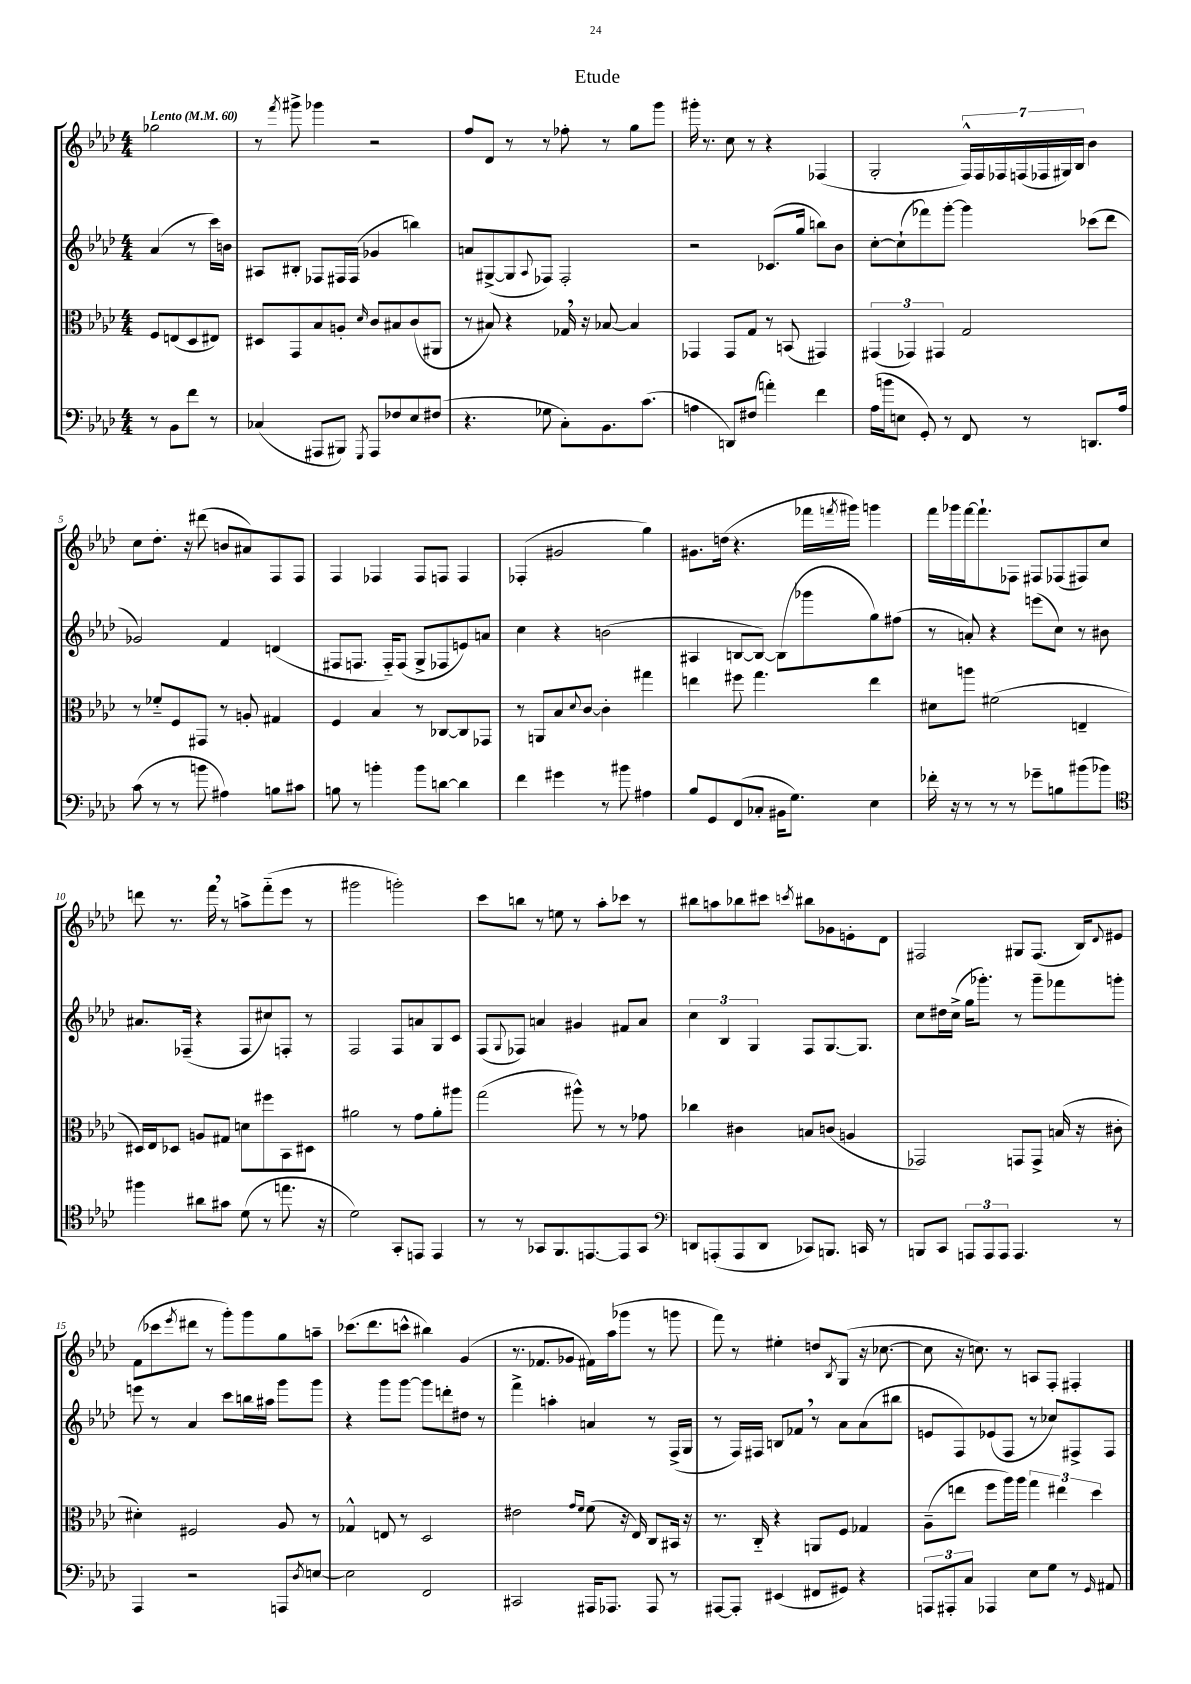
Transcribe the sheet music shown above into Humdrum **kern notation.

**kern	**kern	**kern	**kern
*staff4	*staff3	*staff2	*staff1
*clefF4	*clefC3	*clefG2	*clefG2
*k[b-e-a-d-]	*k[b-e-a-d-]	*k[b-e-a-d-]	*k[b-e-a-d-]
*M4/4	*M4/4	*M4/4	*M4/4
*MM60	*MM60	*MM60	*MM60
8r	8F	(4a-	2gg-
8BB-	(8E	.	.
8f	8D-	8r	.
8r	8E#)	16ccc)	.
.	.	16b	.
=	=	=	=
(4C-	8D#	8A#	8r
.	.	.	8qfff
.	8GG	8B#'	8ggg#^
8AAA#	8B-	8F-	4ggg-
8BBB#)	8A'	16F#	.
.	.	(16F#	.
8qGGG	16qqd-	.	.
8AAA#	8c	4g-	2r
8F-	8B#	.	.
8E-	(8c	4bb)	.
(8F#	8AA#	.	.
=	=	=	=
4.r	8r	8a	8ff
.	8B#)	([8G#^	8d-
.	4r	8G#]	8r
.	.	8qqA-	.
8G-	.	8F-)	8r
8C')	16G-	2F-'	8ff-'
.	16r	.	.
8.BB-	[8B-	.	8r
.	4B-]	.	8gg
(8.c	.	.	.
.	.	.	8ggg
=	=	=	=
4A	4GG-	2r	16ggg#'
.	.	.	8.r
8DD)	8GG-	.	8cc
(8F#	8G	.	8r
4a')	8r	(8.c-	4r
.	(8BB	.	.
.	.	16gg	.
4f	4GG#)	8bb)	(4F-
.	.	8b-	.
=	=	=	=
(16A-	(6GG#	[8cc'	2G'
16b	.	.	.
8E	.	(8cc`]	.
.	6GG-)	.	.
8GG')	.	8fff-)	.
.	6GG#	.	.
8r	.	[8ggg'	.
8FF	2G	4ggg]	28F^^)
.	.	.	28F
.	.	.	28F-
.	.	.	(28F
8r	.	.	.
.	.	.	28F-
.	.	.	28G#)
.	.	.	28B-
8.DD	.	(8ccc-	4b-
.	.	8ddd-	.
16A-	.	.	.
=	=	=	=
(8c	8r	2g-)	8cc
8r	8f-'~	.	8.dd-'
8r	8F	.	.
.	.	.	16r
8b	8GG#	.	(8ddd#
4A#)	8r	4f	8b
.	8A'	.	8a#)
8B	4G#	(4d	8F
8c#	.	.	8F
=	=	=	=
8B	4F	8F#	4F
8r	.	8.F	.
4b'	4B-	.	4F-
.	.	16F'~)	.
.	.	(8F	.
8b	8r	8G^	8F-
[8d	[8C-	8F-	8F
4d]	8C-]	8e)	4F
.	8GG-	8a	.
=	=	=	=
4f	8r	4cc	(4F-'
.	8AA	.	.
4g#	8B-	4r	2g#
.	8qqd-	.	.
.	[8c	.	.
8r	4c']	(2b	.
8b#	.	.	.
4A#	4gg#	.	4gg)
=	=	=	=
8B-	4ee	4A#	8.g#
8GG	.	.	.
.	.	.	(16dd
(8FF	8ff#	[8B	4.r
8C-'	4.gg	8B_)	.
16BB#	.	(8B]	.
8.G)	.	.	.
.	.	8ggg-	16fff-
.	.	.	8qfff
.	.	.	16ggg#)
4E-	4ee	8gg)	4ggg
.	.	(8ff#	.
=	=	=	=
16f-'	8d#	8r	16fff
16r	.	.	16ggg-
8r	8aa	8a')	[16fff
.	.	.	8.fff`]
8r	(2f#	4r	.
8r	.	.	8F-
8g-~	.	(8eee	8F#
8B	.	8cc)	(8F-
(8b#	4E~	8r	8F#)
8b-)	.	8b#	8cc
=	=	=	=
*clefC4	*	*	*
4ff#	16D#)	8.a#	8ddd
.	16E-	.	.
.	8D-	.	8.r
.	.	(16F-~	.
8a#	8A	4r	.
.	.	.	16fff
8g#	8G#	.	8r
(8d-	8d	8F-	8aa^
8r	8ff#	8cc#)	(8fff'~
8.ee	8BB-	8F'	8eee-
.	8D#	8r	8r
16r	.	.	.
=	=	=	=
2d-)	2a#	2F	2ggg#
8GG'	8r	8F	2ggg')
8EE	8g	8a	.
4EE	8a#'	8G	.
.	8aa#	8c	.
=	=	=	=
8r	(2gg	(8F	8ccc
.	.	8qqG	.
8r	.	8F-)	8bb
8GG-	.	4a	8r
8.FF	.	.	8ee
.	8aa#^^)	4g#	8r
[8.EE	.	.	.
.	8r	.	8aa-'
8EE]	8r	8f#	8ccc-
8GG-	8g-	8a	8r
=	=	=	=
*clefF4	*	*	*
8DD	4cc-	6cc	8bb#
(8AAA'	.	.	8aa
.	.	6B-	.
8AAA	4c#	.	8bb-
.	.	6G	.
8DD	.	.	8ccc#
.	.	.	8qccc
8CC-)	8B	8F	8bb#
8.BBB	(8c	[8.G	8g-
.	4A	.	8e'
16CC	.	8.G]	.
8r	.	.	8d-
=	=	=	=
8BBB	2GG-)	8cc	2F#
8CC	.	16dd#	.
.	.	(16cc^	.
12AAA	.	16gg	.
.	.	8.ggg-')	.
12AAA	.	.	.
12AAA	.	.	.
4.AAA	8GG	8r	8G#
.	8GG^	8ggg-~	(8.F#
.	(16B	8fff-	.
.	16r	.	16B-)
.	.	.	8qqd-
8r	8c#'	8ggg'	8e#
=	=	=	=
4AAA-	4d#')	8eee	(8f
.	.	8r	8ccc-
.	.	.	8qeee-
2r	2F#	4a-	8ddd#
.	.	.	8r
.	.	8ccc	8ggg')
.	.	16bb	8ggg
.	.	16aa#	.
8AAA	8A-	8ggg	8gg
8qD-	.	.	.
[8E	8r	8ggg	8aa~
=	=	=	=
2E]	4G-^^	4r	(8.ccc-
.	.	.	8.ddd-
.	8E	8ggg	.
.	8r	[8ggg	8ccc^^
2FF	2D-	8ggg]	4bb#)
.	.	8ddd'	.
.	.	8dd#	(4g
.	.	8r	.
=	=	=	=
2CC#	2e#	4fff^	8.r
.	.	.	8.f-
.	.	4aa'	.
.	.	.	8g-
.	16qqg	.	.
.	16qqf	.	.
16AAA#	(8f	4a	16f#)
8.AAA-	.	.	(16aa-
.	16r	.	8ggg-
.	16E-)	.	.
8AAA-	8C	8r	8r
8r	16BB#	(16F^	8ggg
.	16r	16G	.
=	=	=	=
[8AAA#	8.r	8r	8fff)
8AAA#']	.	16F)	8r
.	16C'~	16F#	.
(4EE#	4r	8B	4ee#'
.	.	8f-	.
8FF#	8AA	8r	8dd
.	.	.	8qB-
8GG#)	8F	8a-	(8G
4r	4G-	(8a-	16r
.	.	.	[8.cc-
.	.	8bb#	.
=	=	=	=
12AAA	(8A-~	8e	8cc-]
12AAA#'	.	.	.
.	8ee	8F)	16r
12C	.	.	.
.	.	.	8.cc)
4AAA-	8ff	(8e-	.
.	16aa-)	8F	8r
.	16aa-	.	.
8E-	6gg	8r	8A
8G	.	8cc-)	8F'
.	6ee#	.	.
8r	.	8F#^	4F#'
.	6dd-	.	.
16qqGG	.	.	.
8AA#	.	8F#	.
==	==	==	==
*-	*-	*-	*-
